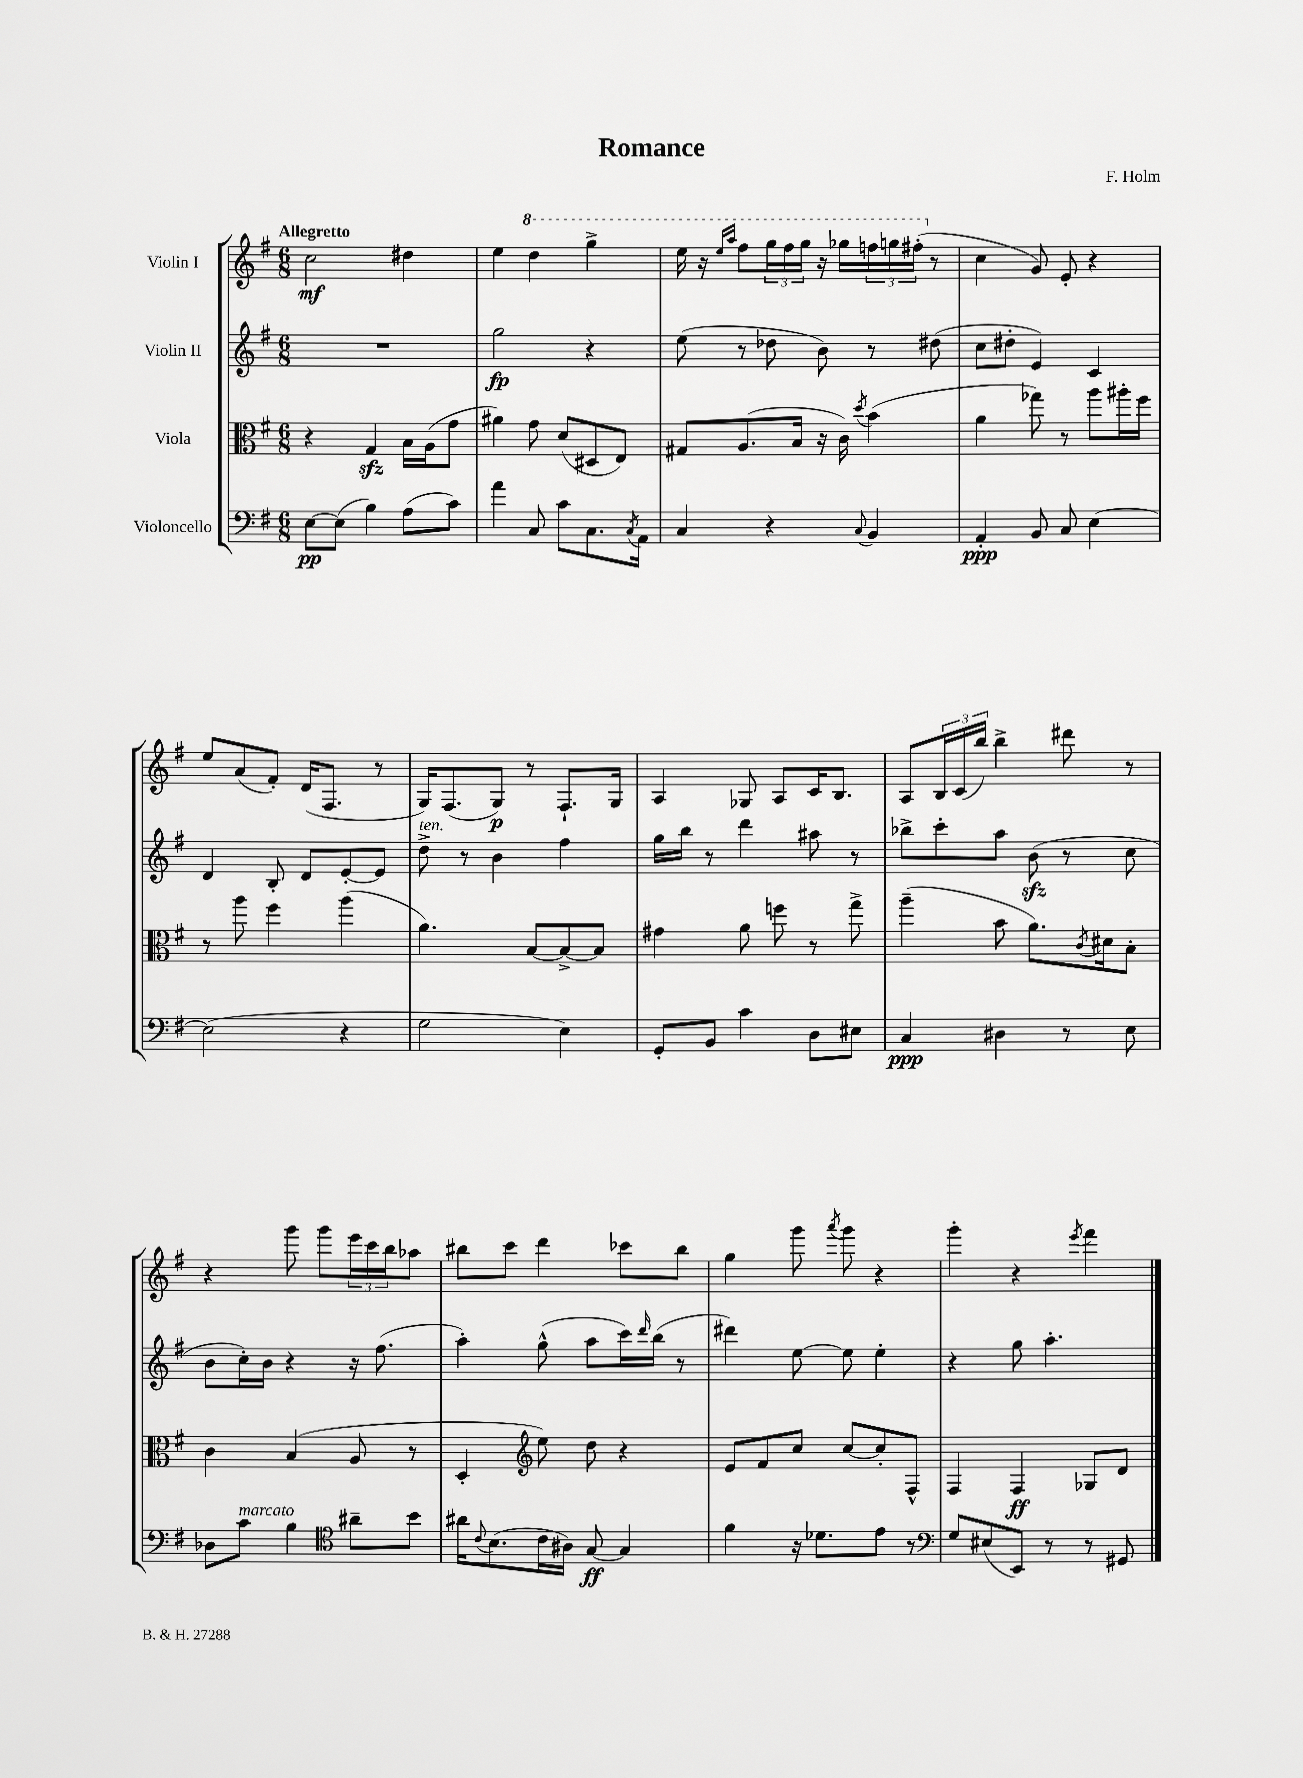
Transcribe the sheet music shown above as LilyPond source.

\header { title = "Romance" composer = "F. Holm" }
<<
\new StaffGroup <<
\new Staff = "s0" \with { instrumentName = "Violin I" } {
    \clef treble \key g \major \numericTimeSignature \time 6/8 \tempo "Allegretto"
    c''2\mf dis''4 |
    e''4 \ottava #1 d'''4 g'''4-> |
    e'''16 r16 \grace { e'''16 a'''16 } fis'''8 \tuplet 3/2 { g'''16 fis'''16 g'''16 } r16 ges'''16 \tuplet 3/2 { f'''16 g'''16 fis'''16-.( \ottava #0 } r8 |
    c''4 g'8) e'8-. r4 |
    e''8 a'8( fis'8-.) d'16( fis8. r8 |
    g16) fis8.( g8\p) r8 fis8.-! g16 |
    a4 ges8 a8 c'16 b8. |
    a8 \tuplet 3/2 { b16 c'16( b''16) } b''4-> dis'''8 r8 |
    r4 g'''8 g'''8 \tuplet 3/2 { e'''16 c'''16 b''16 } aes''8 |
    bis''8 c'''8 d'''4 ces'''8 bis''8 |
    g''4 g'''8 \acciaccatura { a'''8 } g'''8 r4 |
    g'''4-. r4 \acciaccatura { e'''8 } fis'''4 \bar "|." |
}
\new Staff = "s1" \with { instrumentName = "Violin II" } {
    \clef treble \key g \major \numericTimeSignature \time 6/8
    R2. |
    g''2\fp r4 |
    e''8( r8 des''8 b'8) r8 dis''8( |
    c''8 dis''8-. e'4) c'4 |
    d'4 b8-. d'8 e'8~-. e'8 |
    d''8->^\markup { \italic "ten." } r8 b'4 fis''4 |
    g''16 b''16 r8 d'''4 ais''8 r8 |
    bes''8-> c'''8-. a''8 b'8\sfz( r8 c''8 |
    b'8 c''16-.) b'16 r4 r16 fis''8.( |
    a''4-.) g''8-^( a''8 c'''16) \grace { d'''16 } b''16( r8 |
    dis'''4) e''8~ e''8 e''4-. |
    r4 g''8 a''4.-. \bar "|." |
}
\new Staff = "s2" \with { instrumentName = "Viola" } {
    \clef alto \key g \major \numericTimeSignature \time 6/8
    r4 g4\sfz b16 a16( g'8 |
    ais'4) g'8 d'8( dis8 e8) |
    gis8 a8.( b16 r16 c'16) \acciaccatura { d''8 } b'4( |
    a'4 ges''8) r8 a''8 ais''16-. fis''16 |
    r8 a''8 fis''4 a''4( |
    a'4.) b8~ b8~-> b8 |
    gis'4 a'8 f''8 r8 g''8-> |
    a''4--( b'8 a'8.) \acciaccatura { c'8 } dis'16 b8-. |
    c'4 b4( a8 r8 |
    d4-. \clef treble e''8) d''8 r4 |
    e'8 fis'8 c''8 c''8~ c''8-. fis8-^ |
    fis4 fis4\ff ges8 d'8 \bar "|." |
}
\new Staff = "s3" \with { instrumentName = "Violoncello" } {
    \clef bass \key g \major \numericTimeSignature \time 6/8
    e8~\pp e8( b4) a8( c'8) |
    a'4 c8 c'8 c8. \acciaccatura { c8 } a,16 |
    c4 r4 \appoggiatura { c8 } b,4 |
    a,4-.\ppp b,8 c8 e4~ |
    e2( r4 |
    g2 e4) |
    g,8-. b,8 c'4 d8 eis8 |
    c4\ppp dis4 r8 e8 |
    des8 c'8^\markup { \italic "marcato" } b4 \clef tenor ais'8-- b'8 |
    ais'16 \appoggiatura { c'8 } b8.( c'16 ais16) g8~\ff g4 |
    fis'4 r16 des'8. e'8 r8 |
    \clef bass g8 eis8( e,8) r8 r8 gis,8 \bar "|." |
}
>>
>>
\layout { \context { \Score \remove "Bar_number_engraver" } }
